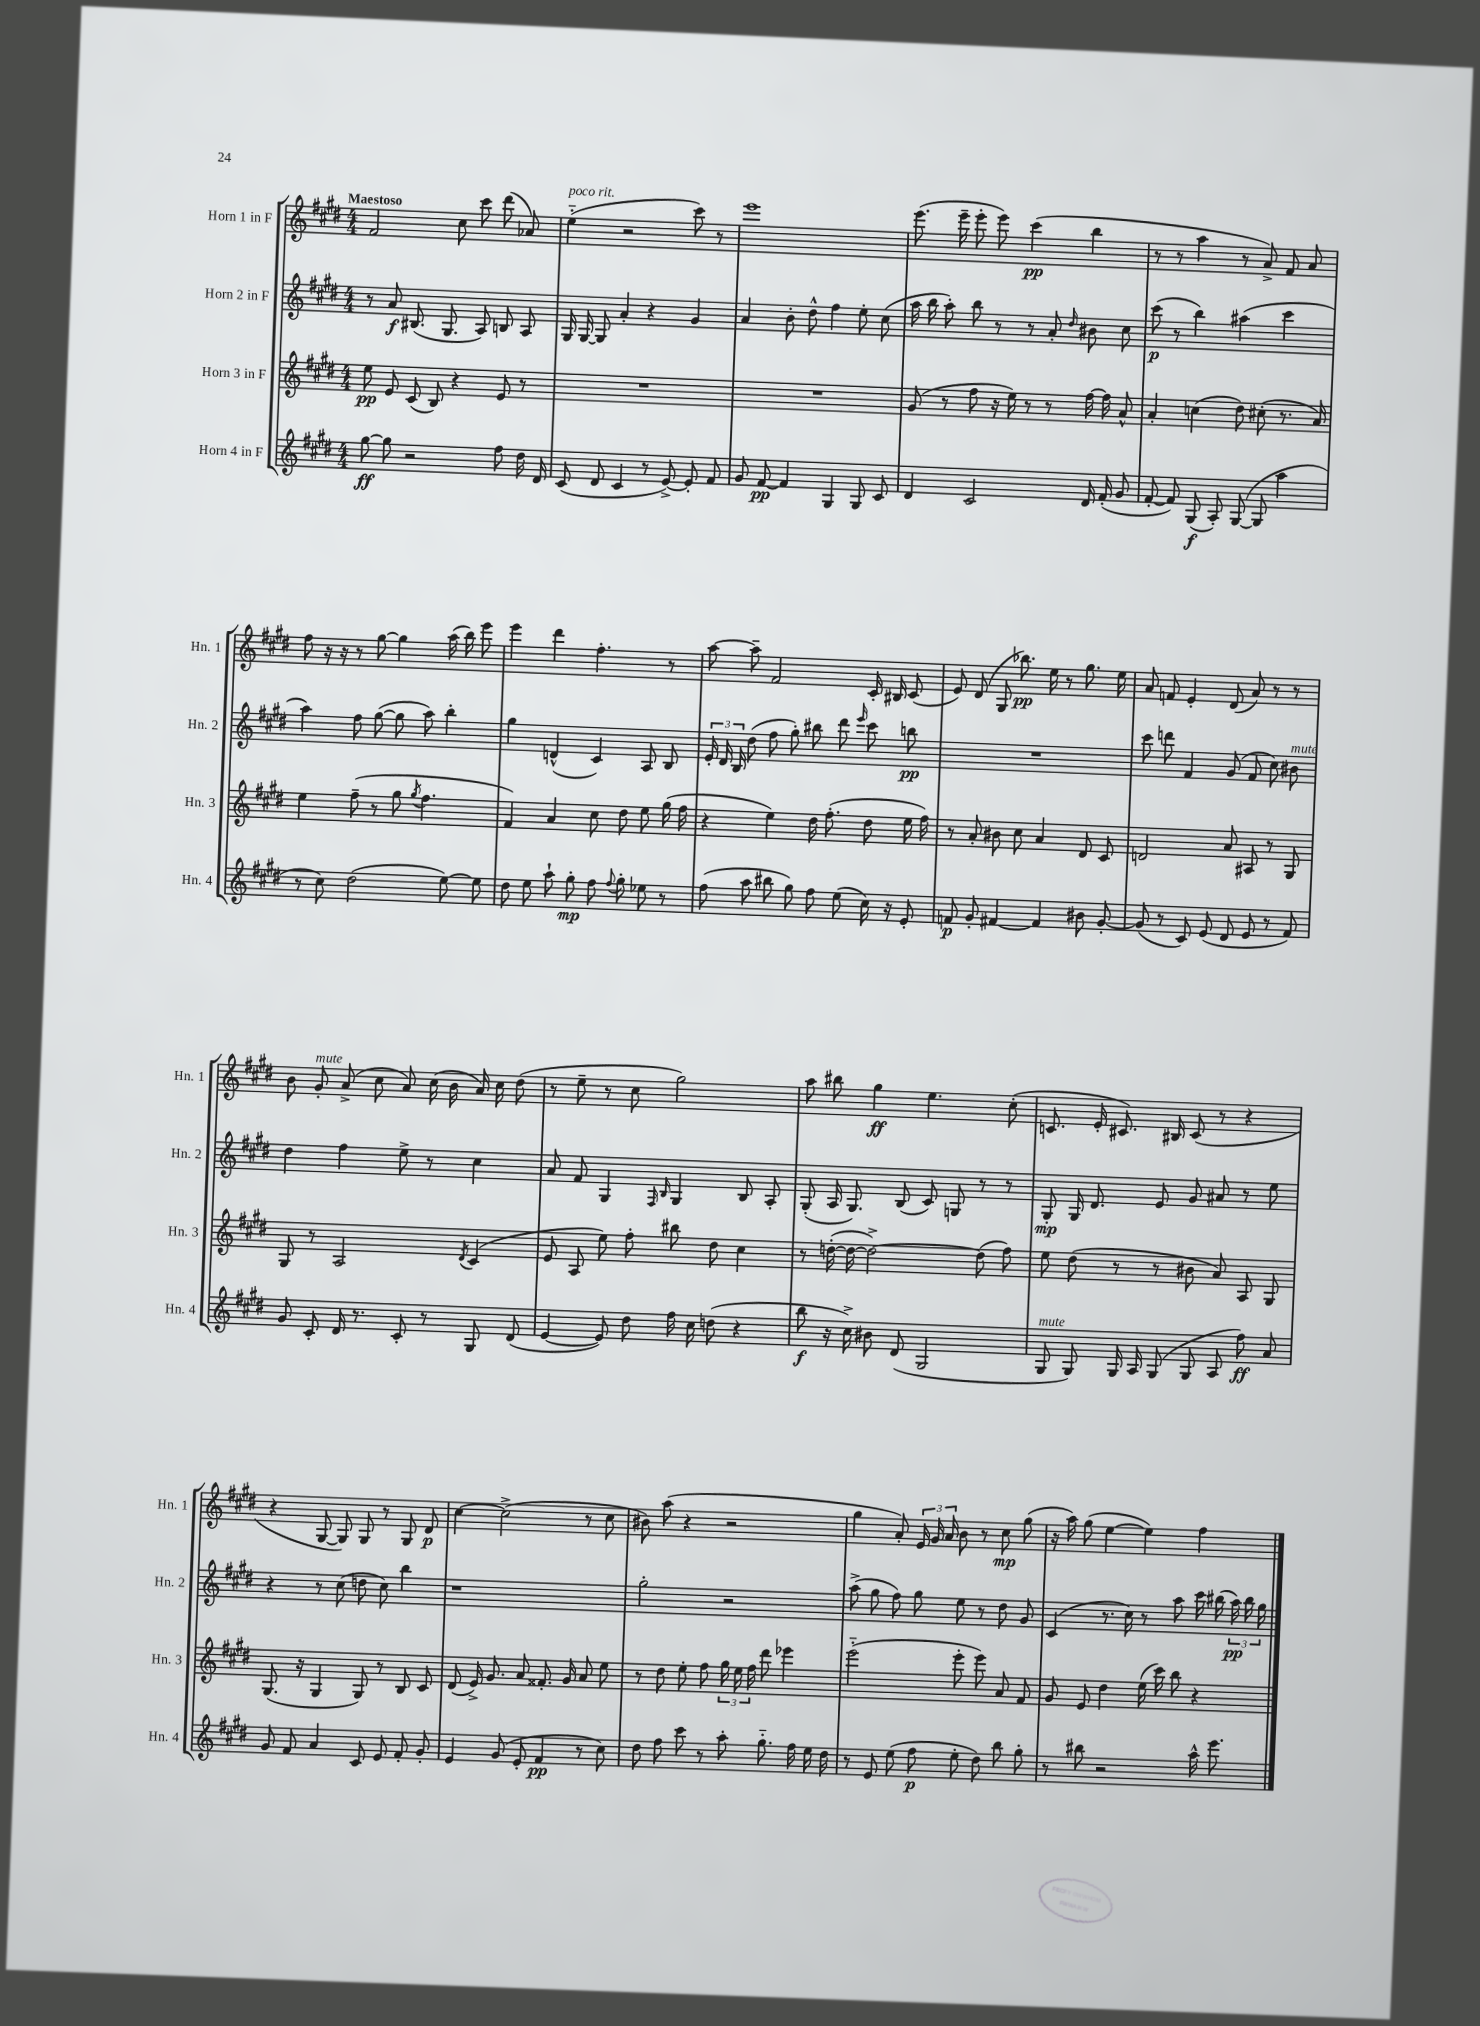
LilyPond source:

<<
\new StaffGroup <<
\new Staff = "s0" \with { instrumentName = "Horn 1 in F" shortInstrumentName = "Hn. 1" } {
    \clef treble \key e \major \numericTimeSignature \time 4/4 \tempo "Maestoso"
    \autoBeamOff fis'2 cis''8 cis'''8 dis'''8( aes'8) |
    e''4-_^\markup { \italic "poco rit." }( r2 cis'''8) r8 |
    e'''1 |
    e'''8.( e'''16-- e'''8-. e'''8) cis'''4\pp( b''4 |
    r8 r8 a''4 r8 a'8->) fis'8 a'8 |
    fis''8 r16 r16 r8 gis''8~ gis''4 a''16( b''16) e'''8 |
    e'''4 dis'''4 fis''4.-. r8 |
    a''8~ a''8-- fis'2 cis'16-. bis16 cis'8( |
    e'8) dis'8( gis8 bes''8.\pp) e''16 r8 gis''8. e''16 |
    a'8 f'8 e'4-. dis'8( a'8) r8 r8 |
    b'8 gis'8-.^\markup { \italic "mute" } a'8->( cis''8 a'8) cis''16( b'16 a'16) cis''16 dis''8( |
    r8 e''8-- r8 cis''8 gis''2) |
    a''8 bis''8 gis''4\ff e''4. cis''8-.( |
    c'8. e'16-. cis'8.) bis16 cis'8( r8 r4 |
    r4 gis8~ gis8) gis8 r8 gis8 dis'8\p |
    cis''4~ cis''2->( r8 cis''8 |
    bis'8) a''8( r4 r2 |
    gis''4 a'8-.) \tuplet 3/2 { e'16 gis'16 a'16 } b'8 r8 cis''8\mp gis''8( |
    r16 a''16) gis''8( e''4~ e''4) fis''4 \bar "|." |
}
\new Staff = "s1" \with { instrumentName = "Horn 2 in F" shortInstrumentName = "Hn. 2" } {
    \clef treble \key e \major \numericTimeSignature \time 4/4
    \autoBeamOff r8 a'8\f bis8.( gis8. a8) b8 a8 |
    gis16 gis16~ gis8 a'4-. r4 gis'4 |
    a'4 b'8-. dis''8-^ fis''4 e''8-. cis''8( |
    a''16 b''16 a''8-.) b''8 r8 r8 a'8-. \grace { dis''16 } bis'8 cis''8 |
    cis'''8\p( r8 b''4) ais''4( cis'''4 |
    a''4) fis''8 gis''8~( gis''8 a''8) b''4-. |
    gis''4 d'4-^( cis'4) a8 b8 |
    \tuplet 3/2 { e'16-. dis'16 b16 } dis''8( fis''8 gis''8-.) bis''8 dis'''8 \grace { e'''16 } cis'''8 b''8\pp |
    R1 |
    cis'''8 d'''8 fis'4 gis'8( fis'8 cis''8) bis'8^\markup { \italic "mute" } |
    dis''4 fis''4 e''8-> r8 cis''4 |
    a'8 fis'8 gis4 \grace { fis16 b16 } gis4 b8 a8-. |
    gis8-.( a16 gis8.) b8( cis'8) g8 r8 r8 |
    gis8-.\mp gis16 dis'8. e'8 gis'8 ais'8 r8 e''8 |
    r4 r8 cis''8( d''8 cis''8) b''4 |
    r1 |
    gis''2-. r2 |
    a''8->( gis''8 fis''8) gis''8 e''8 r8 dis''8 gis'8 |
    cis'4( r8. cis''16) r8 a''8 cis'''16 bis''16( \tuplet 3/2 { a''16\pp) bis''16 gis''16 } \bar "|." |
}
\new Staff = "s2" \with { instrumentName = "Horn 3 in F" shortInstrumentName = "Hn. 3" } {
    \clef treble \key e \major \numericTimeSignature \time 4/4
    \autoBeamOff e''8\pp e'8 cis'8( b8) r4 e'8 r8 |
    R1 |
    R1 |
    gis'8( r8 fis''8 r16 e''16) r8 r8 fis''16~ fis''16 a'8-^ |
    a'4-. c''4( dis''8) cis''8-.( r8. a'16) |
    e''4 fis''8--( r8 gis''8 \acciaccatura { gis''8 } fis''4. |
    fis'4) a'4 cis''8 dis''8 e''8 gis''16( fis''16 |
    r4 e''4) dis''16 fis''8.-.( dis''8 e''16 fis''16) |
    r8 a'8-. bis'8 cis''8 a'4 dis'8 cis'8 |
    d'2 a'8 ais8 r8 gis8 |
    gis8 r8 a2 \acciaccatura { dis'8 } cis'4( |
    e'8 a8 e''8) fis''8-. bis''8 dis''8 cis''4 |
    r8 d''16~-.( d''16~ d''2~->) d''8( fis''8) |
    e''8 dis''8( r8 r8 bis'8 a'8) a8 gis8 |
    gis8.( r16 gis4 gis8) r8 b8 cis'8 |
    dis'8( e'16->) gis'8. a'8 fisis'8.-. gis'16 a'8 e''8 |
    r8 dis''8 e''8-. fis''8 \tuplet 3/2 { gis''16 e''16 fis''16 } dis'''8 ees'''4 |
    e'''2-_( e'''8-. e'''8) a'8 fis'8 |
    gis'8 e'8 dis''4 e''16( cis'''16) b''8 r4 \bar "|." |
}
\new Staff = "s3" \with { instrumentName = "Horn 4 in F" shortInstrumentName = "Hn. 4" } {
    \clef treble \key e \major \numericTimeSignature \time 4/4
    \autoBeamOff gis''8~\ff gis''8 r2 fis''8 dis''16 dis'16 |
    cis'8( dis'8 cis'4 r8 e'8~->) e'8-. fis'8 |
    gis'8 fis'8~\pp fis'4 gis4 gis8 cis'8 |
    dis'4 cis'2 dis'16 fis'16-.( gis'8 |
    fis'8~-. fis'8) gis8\f( a8-.) gis8~( gis8 a''4 |
    r8 cis''8) dis''2( e''8~) e''8 |
    dis''8 e''8 a''8-! gis''8-.\mp fis''8 \appoggiatura { fis''8 } gis''8-. ees''8 r8 |
    fis''8( a''8 bis''8 gis''8) fis''8 e''8( cis''16) r16 e'8-. |
    f'8\p gis'8-. fis'4~ fis'4 bis'8 gis'8~-. |
    gis'8( r8 cis'8) e'8( dis'8 e'8 r8 fis'8) |
    gis'8 cis'8-. dis'16 r8. cis'8-. r8 gis8 dis'8( |
    e'4~ e'8) dis''8 fis''16 cis''16 d''8( r4 |
    b''8\f r16 cis''16->) bis'8 dis'8( gis2 |
    gis8^\markup { \italic "mute" } gis8) gis16 a16 gis8( gis8 a8 fis''8\ff) a'8 |
    gis'8 fis'8 a'4 cis'8 e'8 fis'8-. gis'8-. |
    e'4 gis'8( e'8-. fis'4\pp r8 cis''8) |
    dis''8 fis''8 cis'''8 r8 a''8-. gis''8.-_ fis''16 e''16 dis''16 |
    r8 e'8 e''8( fis''8\p e''8-. dis''8) b''8 gis''8-. |
    r8 bis''8 r2 a''16-^ e'''8. \bar "|." |
}
>>
>>
\layout { \context { \Score \remove "Bar_number_engraver" } }
